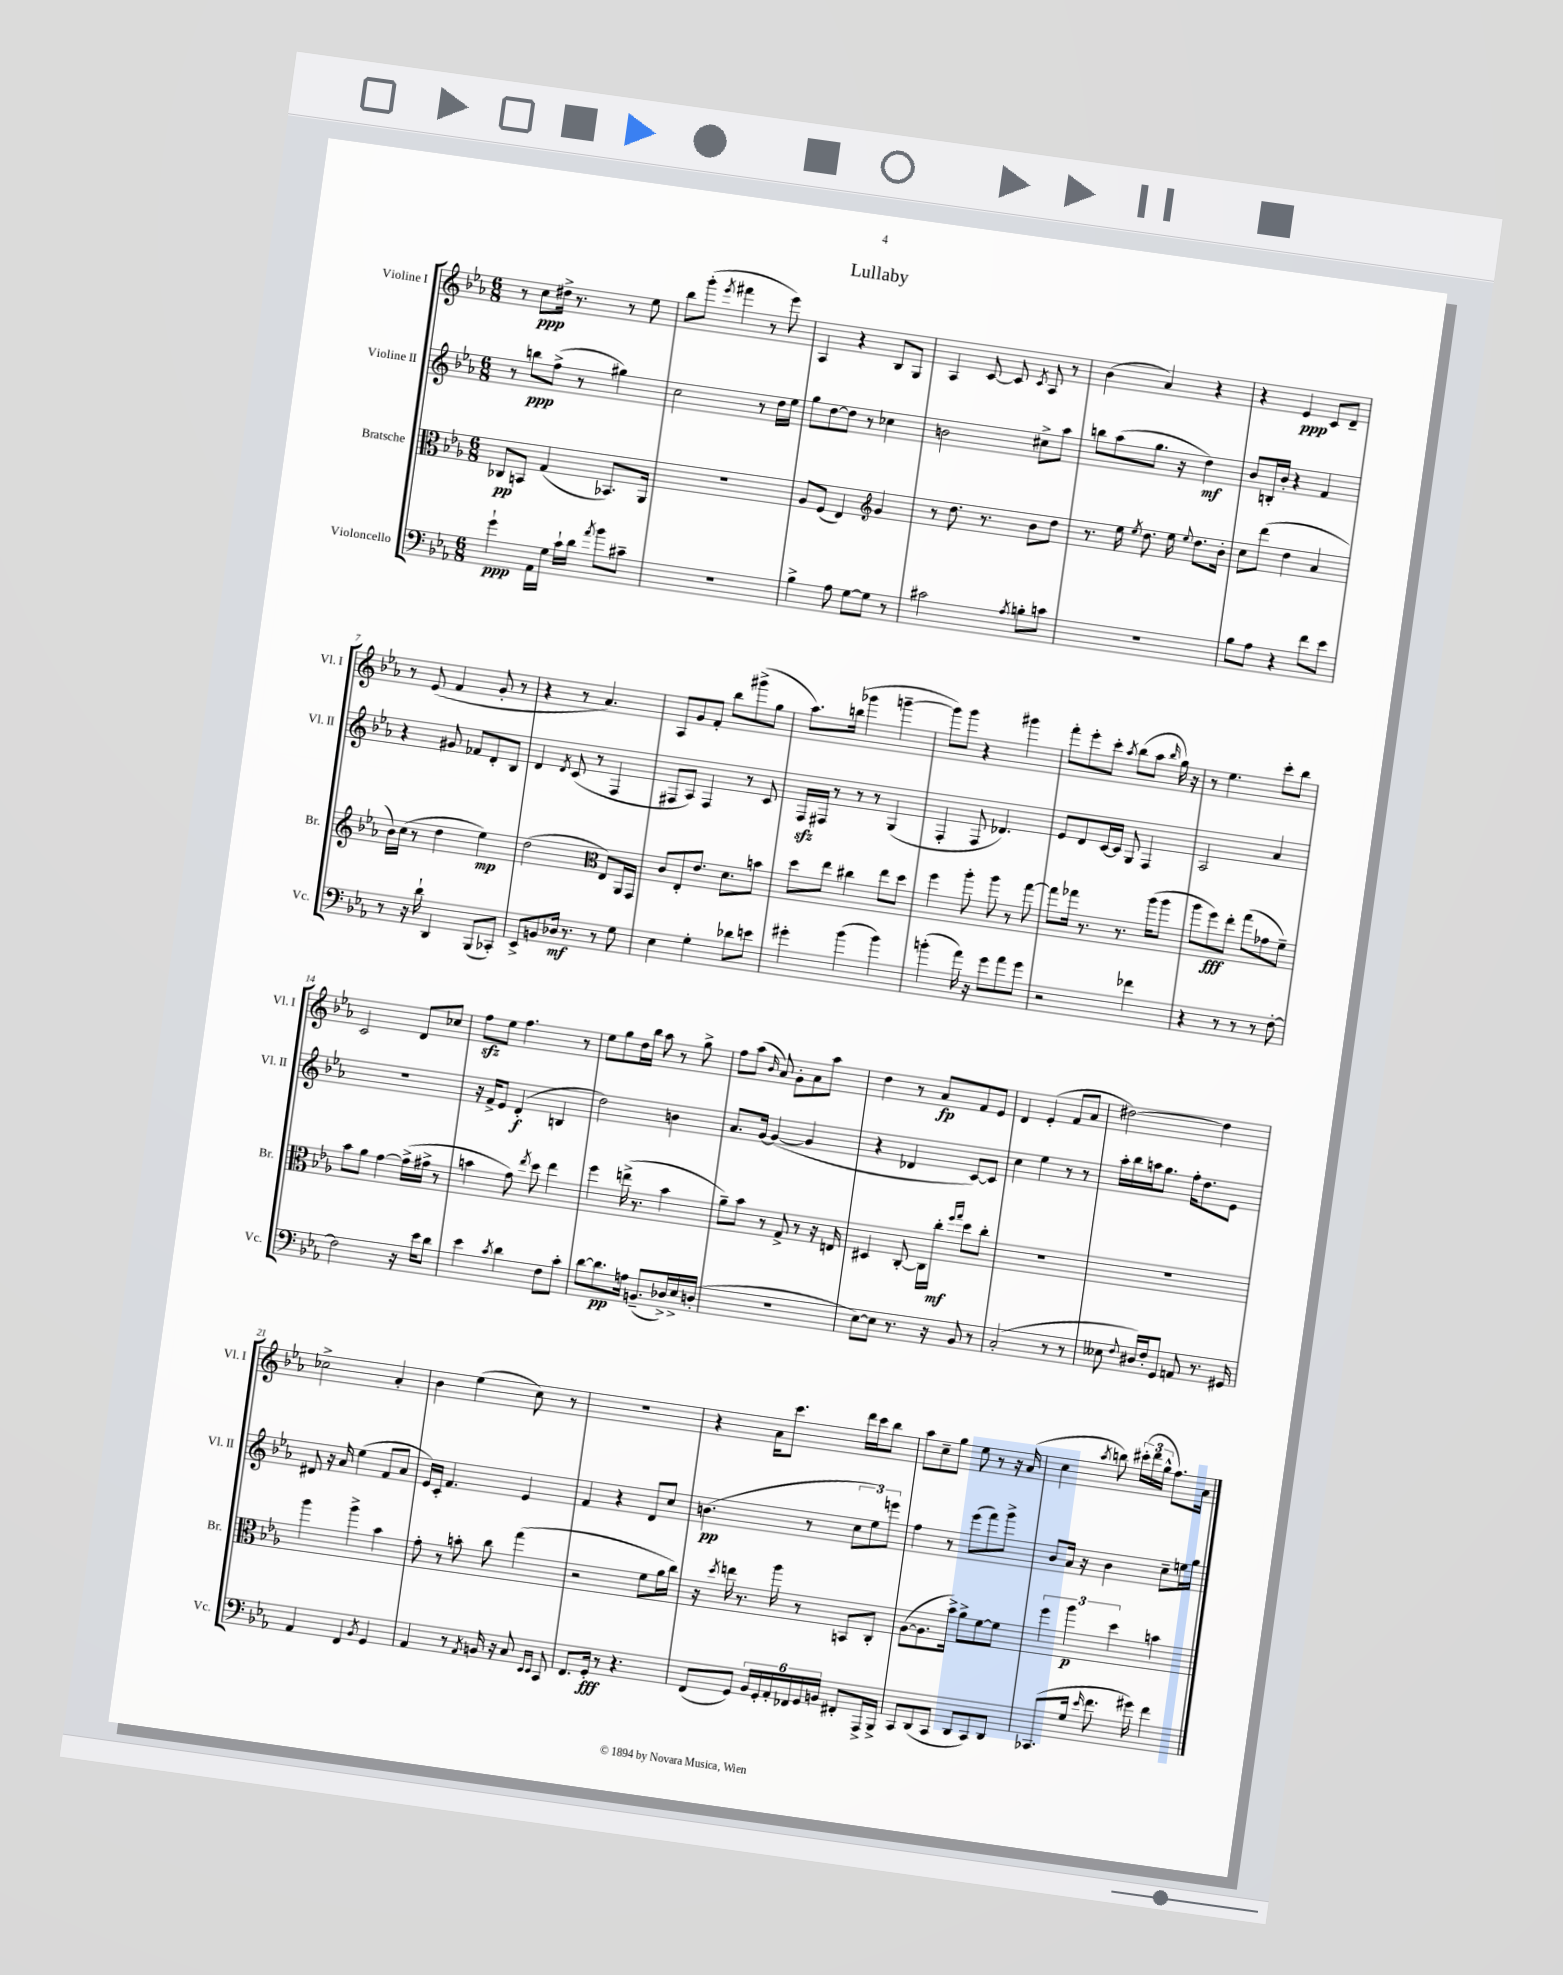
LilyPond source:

\header { title = "Lullaby" }
<<
\new StaffGroup <<
\new Staff = "s0" \with { instrumentName = "Violine I" shortInstrumentName = "Vl. I" } {
    \clef treble \key ees \major \numericTimeSignature \time 6/8
    \autoBeamOff r8 c''8[\ppp dis''16]-> r8. r8 ees''8 |
    bes''8[ g'''8]-.( \acciaccatura { ees'''8 } fis'''4 r8 ees'''8) |
    aes4 r4 bes8[ g8] |
    aes4 c'8~ c'8 \acciaccatura { c'8 } aes8 r8 |
    bes'4( aes'4) r4 |
    r4 ees'4\ppp c'8[ d'8]-- |
    r8 ees'8( f'4 g'8-. r8 |
    r4 r8 aes'4.) |
    aes8[ g'8 f'8]-. bes''8[ gis'''8->( g''8] |
    aes''8.[) b''16]( ges'''4 g'''4~-- |
    g'''8[) g'''8] r4 gis'''4 |
    f'''8[-. ees'''8-. c'''8]-. \acciaccatura { aes''8 } bes''8[( aes''8] \grace { bes''16 } g''16) r16 |
    r8 ees''4. c'''8[-. bes''8] |
    c'2 d'8[ ces''8] |
    f''8[\sfz ees''8] f''4. r8 |
    ees''8[ g''8 d''16 bes''16] aes''8 r8 g''8-> |
    f''8[ aes''8]( \grace { bes'16 } aes'8) g'8[-. aes'8 aes''8] |
    d''4 r8 aes'8[\fp f'8 ees'8] |
    d'4 ees'4-.( f'8[ aes'8] |
    dis''2~) dis''4 |
    ces''2-> aes'4-. |
    bes'4 ees''4( c''8) r8 |
    R2. |
    r4 aes'16[ c'''8.] d'''16[ c'''16 bes''8] |
    aes''8[ c''8-- g''8] ees''8 r8 r16 aes'16( |
    c''4 \acciaccatura { aes''8 } b''8) \tuplet 3/2 { cis'''16[-.( d'''16 g''16]-^ } f''8.[) aes'16] \bar "|." |
}
\new Staff = "s1" \with { instrumentName = "Violine II" shortInstrumentName = "Vl. II" } {
    \clef treble \key ees \major \numericTimeSignature \time 6/8
    \autoBeamOff r8 b''8[\ppp f''8]->( r8 gis''4) |
    c''2 r8 d''16[ ees''16] |
    g''8[ d''8~ d''8] r8 ces''4 |
    b'2 cis''8[-> aes''8] |
    b''8[ aes''8( g''8.] r16 d''4\mf) |
    bes'8[ b16-. bes'16]-. r4 f'4 |
    r4 gis'8 fes'8[ d'8-. bes8] |
    d'4 \acciaccatura { d'8 } c'8( r8 f4 |
    fis8[ aes8]) fis4 r8 c'8 |
    f16[\sfz fis16] r8 r8 r8 g4( |
    f4-. f8 des'4.) |
    ees'8[ d'8 c'16~ c'16] g8 f4 |
    aes2 aes'4 |
    R2. |
    r16 f'16[-> ees'8] d'4-.\f( b4 |
    d''2) b'4 |
    aes'8.[ g'16]~ g'4~( g'4 |
    r4 des'4 c'8[~) c'8] |
    c''4 ees''4 r8 r8 |
    aes''16[-. bes''16 a''16 g''8.] f''16[-. d''8. ees'8] |
    dis'8 r16 aes'16 ees''4( f'8[ aes'8] |
    ees'16[) c'16]-. f'4. ees'4 |
    f'4 r4 d'8[ c''8] |
    b'4.\pp( r8 \tuplet 3/2 { c''8[ ees''8) e'''8] } |
    f''4 r8 ees'''8[( f'''8) g'''8]-> |
    bes'8[ aes'16] r16 bes'4 c''8[-- e''16 g''16] \bar "|." |
}
\new Staff = "s2" \with { instrumentName = "Bratsche" shortInstrumentName = "Br." } {
    \clef alto \key ees \major \numericTimeSignature \time 6/8
    \autoBeamOff ces8[\pp b,8] g4( bes,8.[) aes,16] |
    R2. |
    aes8[ f8]( ees4) \clef treble g'4 |
    r8 d''8. r8. bes'8[ d''8] |
    r8. ees''16 \acciaccatura { ees''8 } d''8. ees''16 \appoggiatura { ees''8 } d''8.[ bes'16]-. |
    c''8[ d'''8]( d''4 aes'4 |
    bes'16[) c''16]( r8 d''4 ees''4\mp) |
    d''2( \clef alto ees8[) aes,16 g,16] |
    c'8[ ees8-. ees'8.] d'8.[ b'8] |
    d''8[ ees''8] cis''4 ees''8[ d''8] |
    f''4 aes''8-. aes''8 r8 g''8~ |
    g''8[ ges''16] r8. r8. aes''16[( aes''8] |
    aes''8[ f''8\fff) ees''8]-. g''8[( ges'8 f'8]--) |
    bes'8[ aes'8] g'4~ g'16[->( gis'16]-> r8 |
    b'4 g'8) \acciaccatura { ees''8 } d''8 ees''4 |
    f''4 e''16->( r8. bes'4 |
    aes'8[--) bes'8] r8 g8-> r8 r16 e16 |
    dis4 c8~-. c16[ c''16]-.\mf \grace { f''16[ g''16] } d''8[ c''8]-. |
    R2. |
    R2. |
    aes''4 aes''4-> bes'4 |
    g'8-. r8 b'8-. c''8 g''4( |
    r2 f'8[ aes'16 c''16]) |
    r16 \acciaccatura { d''8 } e''16 r8. aes''16 r8 b,8[ c8]-. |
    aes8[~( aes8. bes'16]->) aes'8[-> f'8~ f'8] |
    \tuplet 3/2 { f''4 aes''4\p d''4 } b'4 \bar "|." |
}
\new Staff = "s3" \with { instrumentName = "Violoncello" shortInstrumentName = "Vc." } {
    \clef bass \key ees \major \numericTimeSignature \time 6/8
    \autoBeamOff g'4-!\ppp aes,16[ g16] c'16[-! d'16] \acciaccatura { aes'8 } bes'8[ cis'8]-- |
    R2. |
    bes4-> aes8 g8[~ g8] r8 |
    cis'2 \acciaccatura { aes8 } b8[-. c'8] |
    R2. |
    bes8[ aes8] r4 f'8[ ees'8] |
    r8 r16 d'16-! d,4 bes,,8[( ces,8]-.) |
    ees,8[-> b,8 des16]\mf r8. r8 g8 |
    ees4 g4-. des'8[ e'8] |
    gis'4-. bes'4( bes'4) |
    b'4-.( aes'16) r16 g'8[ aes'8 g'8] |
    r2 fes'4 |
    r4 r8 r8 r8 f8~-. |
    f2 r16 ees'16[ d'8] |
    ees'4 \acciaccatura { c'8 } d'4 f8[ c'8]-. |
    d'8[~ d'8.\pp a16] b,8.[--( des16->) ees16-> d16]-.( |
    R2. |
    ees8[~) ees8] r8. r16 bes,8 r8 |
    c2-.( r8 r8 |
    eeses8 \appoggiatura { f8 } dis16[) f16-. g,8] a,8 r8. gis,16 |
    aes,4 f,4 \acciaccatura { bes,8 } g,4 |
    aes,4 r8 \acciaccatura { aes,8 } b,16 r16 c8 \grace { ees,16[ ees,16] } c,8 |
    f,8.[ g,16]-.\fff r8 r4. |
    f,8[( g,8]) \tuplet 6/4 { bes,16[ g,16-. aes,16-. fes,16 g,16 b,16] } fis,8[-. aes,,16-> bes,,16]-> |
    c,8[ d,8( c,8] d,8[ c,8) d,8] |
    ces,8.[( g16] \grace { ees'16 } f'8. gis'16) f'4 \bar "|." |
}
>>
>>
